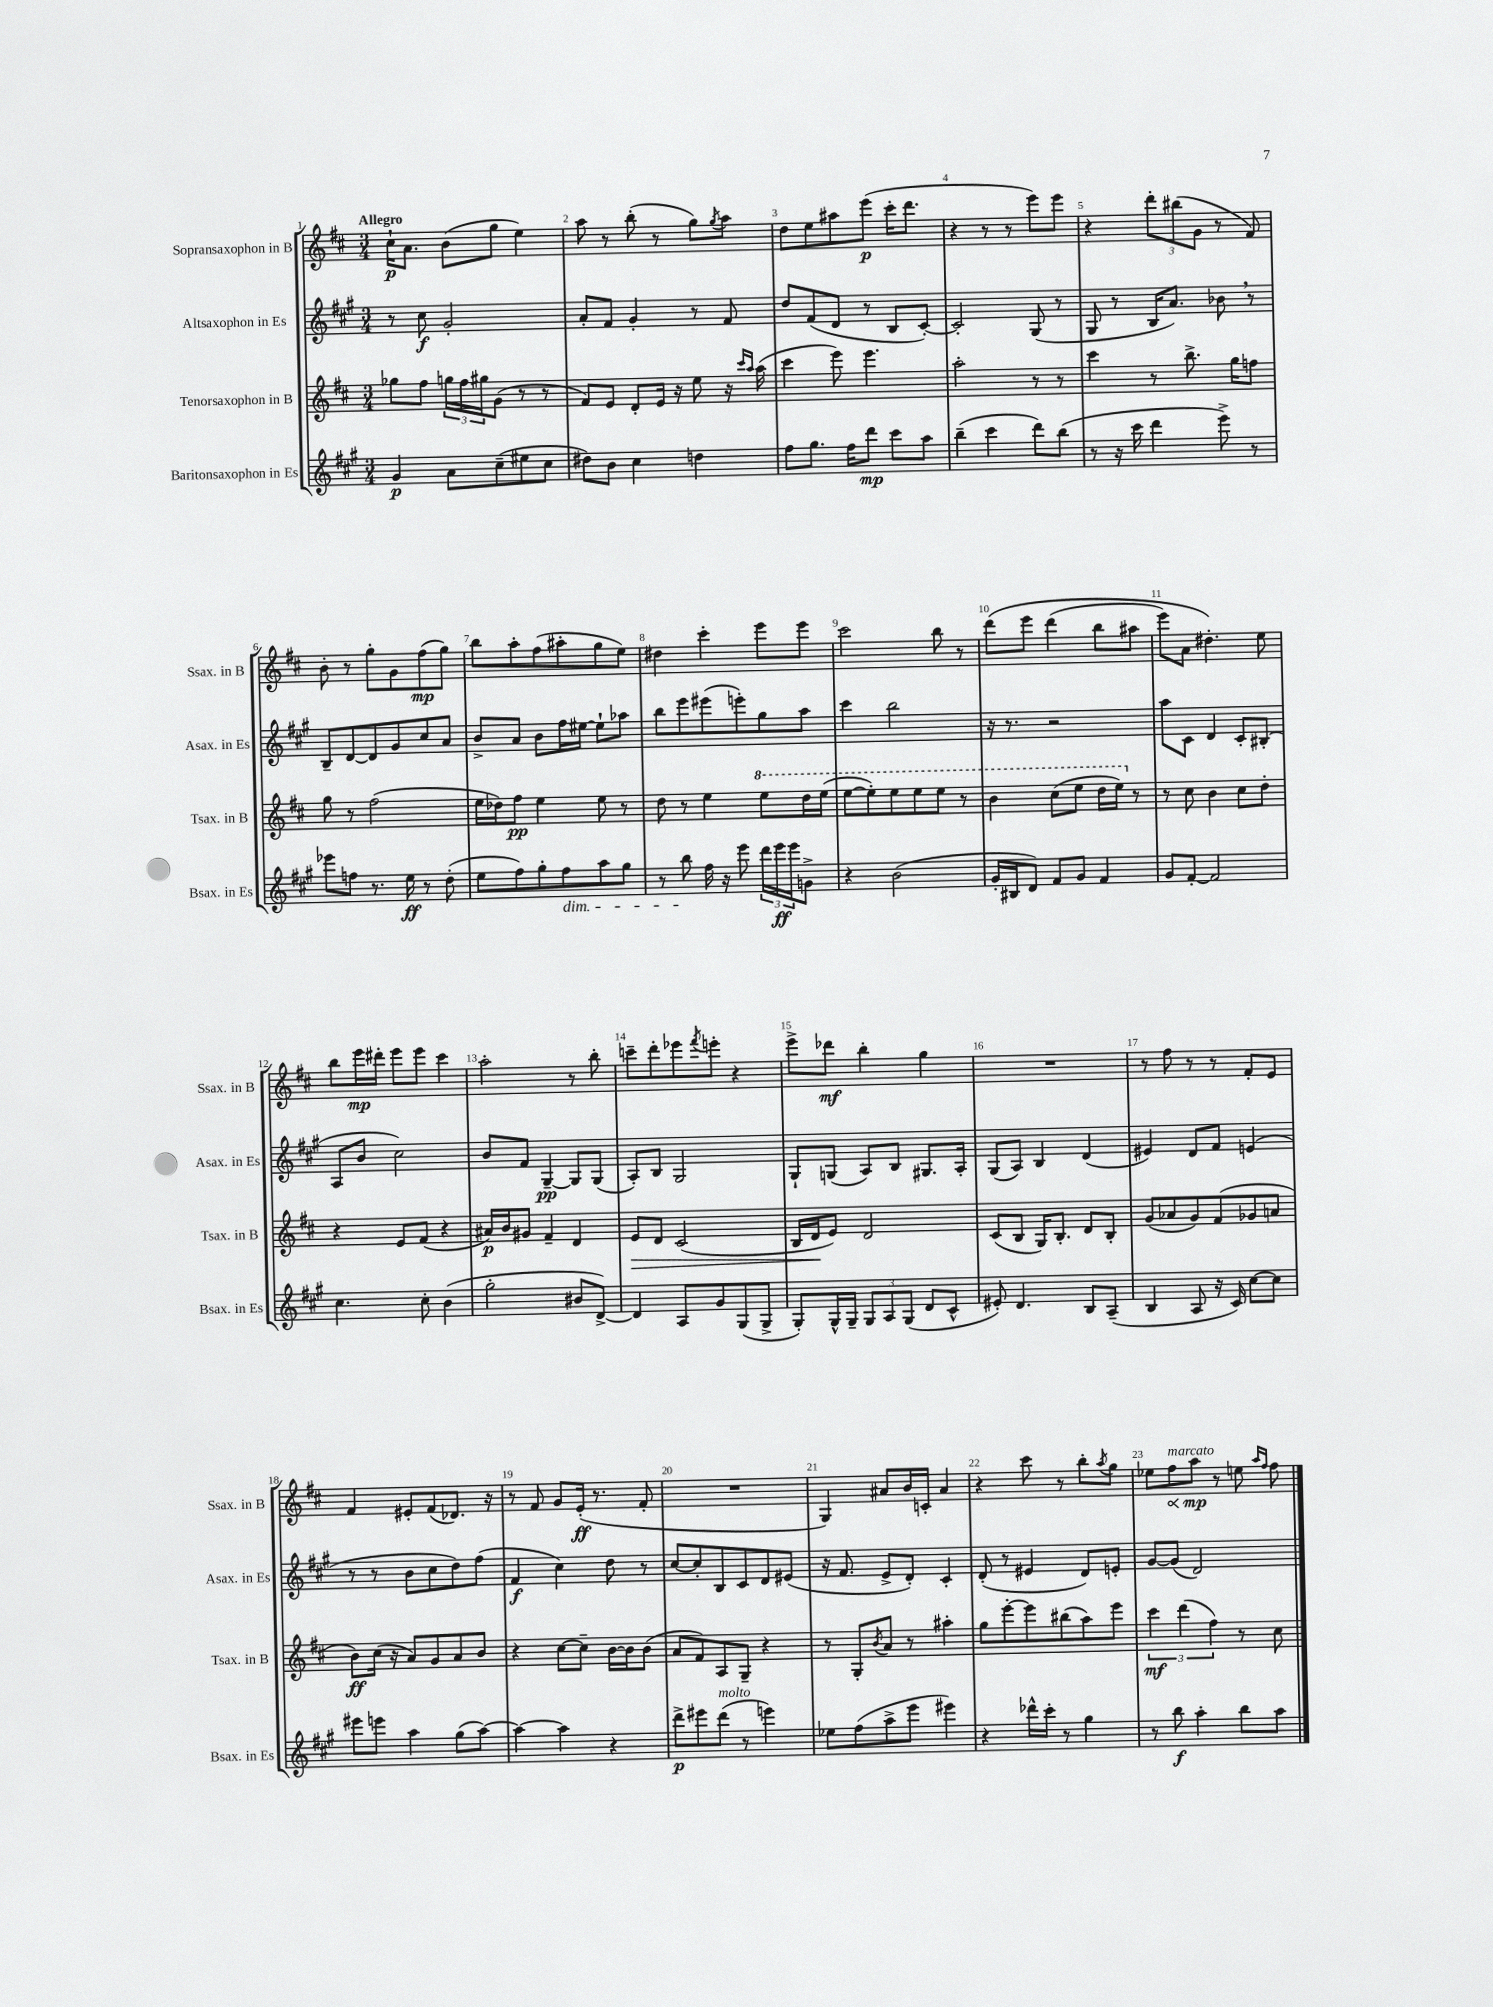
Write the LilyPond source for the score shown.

<<
\new StaffGroup <<
\new Staff = "s0" \with { instrumentName = "Sopransaxophon in B" shortInstrumentName = "Ssax. in B" } {
    \clef treble \key d \major \numericTimeSignature \time 3/4 \tempo "Allegro"
    cis''16-!\p a'8. b'8( g''8 e''4) |
    a''8 r8 b''8-.( r8 g''8) \acciaccatura { g''8 } a''8 |
    d''8 e''8 ais''8 e'''8\p( cis'''16-. d'''8. |
    r4 r8 r8 e'''8) e'''8 |
    r4 \tuplet 3/2 { d'''8-. bis''8( g'8 } r8 fis'8) |
    b'8-. r8 g''8-. g'8 fis''8\mp( g''8) |
    b''8 a''8-. fis''8( ais''8-. g''8 e''8) |
    dis''4 cis'''4-. e'''8 e'''8 |
    cis'''2 b''8 r8 |
    d'''8\( e'''8 d'''4( b''8 ais''8 |
    e'''8) a'8 dis''4.-.\) e''8 |
    b''8 e'''16\mp dis'''16-. e'''8 e'''8 cis'''4 |
    a''2-. r8 b''8-. |
    c'''8-- d'''8-. ees'''8 \acciaccatura { fis'''8 } e'''8-. r4 |
    e'''8-> des'''8\mf b''4-. g''4 |
    R2. |
    r8 fis''8 r8 r8 fis'8-. e'8 |
    fis'4 eis'8-. fis'8( des'8.) r16 |
    r8 fis'8 g'8 e'16-.\ff( r8. fis'8-. |
    R2. |
    g4) ais'8 b'16 c'16-. ais'4 |
    r4 cis'''8 r8 b''8-. \acciaccatura { a''8 } g''8 |
    ees''8 \once \override Hairpin.circled-tip = ##t fis''8\<^\markup { \italic "marcato" } a''8\mp\! r8 e''8 \grace { a''16 fis''16 } fis''8 \bar "|." |
}
\new Staff = "s1" \with { instrumentName = "Altsaxophon in Es" shortInstrumentName = "Asax. in Es" } {
    \clef treble \key a \major \numericTimeSignature \time 3/4
    r8 cis''8\f gis'2-. |
    a'8-. fis'8 gis'4-. r8 fis'8 |
    d''8 fis'8( d'8 r8 b8 cis'8~-.) |
    cis'2-. gis8( r8 |
    gis8 r8 b16 a'8.) bes'8 \breathe r8 |
    b8-- d'8~ d'8 gis'8 cis''8 a'8 |
    b'8-> a'8 b'8 fis''16 eis''16~ eis''8-! aes''8 |
    b''8 e'''8 eis'''8( e'''8-.) gis''8 a''8 |
    cis'''4 b''2 |
    r16 r8. r2 |
    a''8 cis'8 d'4 cis'8-. bis8-.( |
    a8 b'8 cis''2) |
    b'8 fis'8 gis4~--\pp gis8 gis8( |
    a8-.) b8 gis2 |
    gis8-! g8( a8) b8 gis8. a16-. |
    gis8( a8) b4 d'4( |
    eis'4) d'8 fis'8 e'4( |
    r8 r8 b'8 cis''8 d''8) fis''8( |
    fis'4\f cis''4) d''8 r8 |
    cis''8~ cis''8-. b8 cis'8 d'8 eis'8( |
    r16 fis'8. e'8-> d'8-.) cis'4-. |
    d'8-.( r8 eis'4 d'8) e'8-. |
    gis'8~ gis'8( d'2) \bar "|." |
}
\new Staff = "s2" \with { instrumentName = "Tenorsaxophon in B" shortInstrumentName = "Tsax. in B" } {
    \clef treble \key d \major \numericTimeSignature \time 3/4
    ges''8 fis''8 \tuplet 3/2 { g''16 fis''16 gis''16 } g'8( r8 r8 |
    fis'8) e'8 d'8-. e'16 r16 e''8 r16 \grace { cis'''16 a''16 } a''16( |
    cis'''4 e'''8) e'''4. |
    a''2-. r8 r8 |
    cis'''4 r8 b''8.-> g''16 f''8 |
    g''8 r8 fis''2( |
    e''16 des''16) fis''8\pp e''4 e''8 r8 |
    d''8 r8 e''4 \ottava #1 e'''8 d'''16 e'''16( |
    e'''8~ e'''8-.) e'''8 e'''8 e'''8 r8 |
    b''4 cis'''8( e'''8 d'''16 e'''16) \ottava #0 r8 |
    r8 cis''8 b'4 cis''8 d''8-. |
    r4 e'8 fis'8( r4 |
    ais'16\p) b'16 gis'8 fis'4-- d'4 |
    e'8\> d'8 cis'2( |
    b16 d'16\! e'8) d'2 |
    cis'8( b8 g16) b8.-. d'8 b8-. |
    g'8( aes'8 g'8) fis'8( ges'8 a'8 |
    b'8\ff) cis''16( r16 a'8) g'8 a'8 b'8 |
    r4 cis''8~ cis''8-- b'16~ b'16 b'8( |
    a'8 fis'8) a8 g8-- r4 |
    r8 g8-. \acciaccatura { b'8 } a'8 r8 ais''4-. |
    g''8 e'''8~-. e'''8 bis''8( a''8) e'''8 |
    \tuplet 3/2 { cis'''4\mf d'''4( fis''4) } r8 cis''8 \bar "|." |
}
\new Staff = "s3" \with { instrumentName = "Baritonsaxophon in Es" shortInstrumentName = "Bsax. in Es" } {
    \clef treble \key a \major \numericTimeSignature \time 3/4
    gis'4\p a'8 cis''8--( eis''8 cis''8 |
    dis''8) b'8 cis''4 d''4 |
    fis''8 gis''8. fis''16 d'''8\mp cis'''8 a''8 |
    b''4--( cis'''4 d'''8) b''8( |
    r8 r16 cis'''16 d'''4 e'''8->) r8 |
    ees'''8 f''8 r8. e''16\ff r8 d''8-.( |
    e''8 fis''8) gis''8-. fis''8\dim a''8 gis''8 |
    r8 b''8\! fis''16 r16 e'''8 \tuplet 3/2 { d'''16 e'''16\ff e'''16 } g'8-> |
    r4 b'2( |
    gis'16-. bis16 d'8) fis'8 gis'8 fis'4 |
    gis'8 fis'8~-. fis'2 |
    cis''4. cis''8-. b'4( |
    gis''2-. bis'8 d'8~->) |
    d'4 a8 gis'8 gis8( gis8-> |
    gis8-.) gis16-^ gis16-- \tuplet 3/2 { gis8 a8 gis8( } d'8 cis'8-^ |
    eis'8-.) d'4. b8 a8--( |
    b4 a8 r16 cis'16) cis''8~ cis''8 |
    eis'''8 e'''8 a''4 gis''8( a''8~) |
    a''4~ a''4 r4 |
    d'''8->\p eis'''8 d'''8^\markup { \italic "molto" }( r8 e'''4) |
    ees''8 fis''8( a''8-> e'''8 eis'''4) |
    r4 des'''16-^ cis'''16-. r8 gis''4 |
    r8 b''8\f a''4-. b''8 a''8 \bar "|." |
}
>>
>>
\layout { \context { \Score \override BarNumber.break-visibility = ##(#f #t #t) barNumberVisibility = #all-bar-numbers-visible } }
